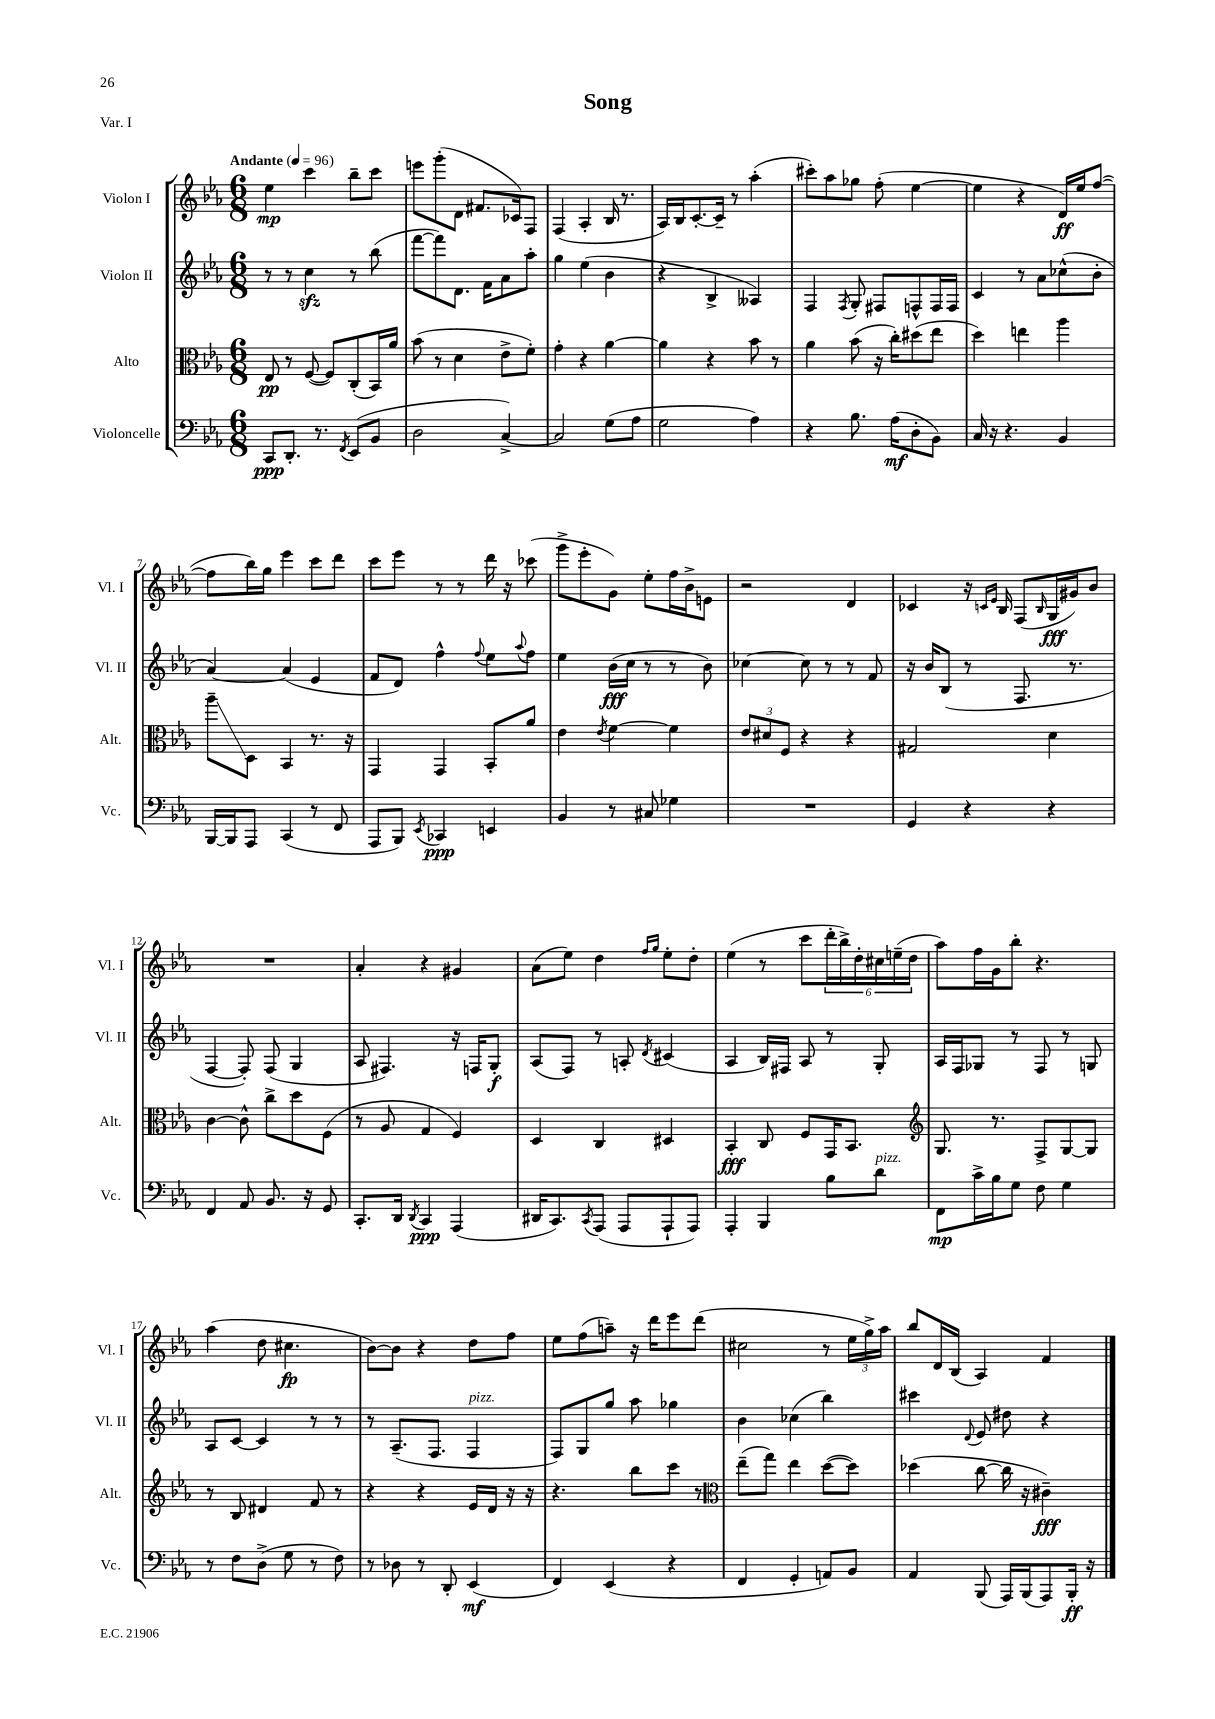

**kern	**kern	**kern	**kern
*staff4	*staff3	*staff2	*staff1
*clefF4	*clefC3	*clefG2	*clefG2
*k[b-e-a-]	*k[b-e-a-]	*k[b-e-a-]	*k[b-e-a-]
*M6/8	*M6/8	*M6/8	*M6/8
*MM96	*MM96	*MM96	*MM96
8CC/L	8E-/	8r	4ee-\
8.DD'/J	8r	8r	.
.	([8F/	4cc\	4ccc\
8.r	.	.	.
.	8F/]L)	.	.
8qFF/	.	.	.
(8EE-/L	(8C'/	8r	8bb-~\L
8BB-/J	16BB-/L)	(8bb-\	8ccc\J
.	16a-/JJ	.	.
=	=	=	=
2D\	(8b-\	[8fff\L	8eee\L
.	8r	8fff\])	(8ggg'\
.	4d\	8.d\J	8d\J
.	.	.	8.f#/L
.	.	16f\LK	.
[4C^/)	8e-^\L	8a-\	.
.	.	.	16c-/k)
.	8f'\J)	8aa-'\J	8F/J
=	=	=	=
2C/]	4g'\	4gg\	(4F/
.	4r	(4ee-\	4A-'/
(8G\L	[4a-\	4b-\	16B-/
.	.	.	8.r
8A-\J	.	.	.
=	=	=	=
2G\	4a-\]	4r	16A-/LL)
.	.	.	16B-/J
.	.	.	[8.c'/
.	4r	4B-^/	.
.	.	.	16c~/]Jk
.	.	.	8r
4A-\)	8b-\	4A--/)	(4aa-'\
.	8r	.	.
=	=	=	=
4r	4a-\	4F/	8ccc#'\L)
.	.	.	8aa-\
.	.	8qF/	.
8.B-\	(8b-\	8G'/	8gg-\J
.	16r	8F#/L	(8ff'\
(16A-\LK	16cc'\LK)	.	.
8D'\	(8dd#\	8F^^/	[4ee-\
8BB-\J)	8ee-\J	16F/L	.
.	.	16F/JJ	.
=	=	=	=
16C/	4dd\)	4c/	4ee-\]
16r	.	.	.
4.r	.	.	.
.	4ee\	8r	4r
.	.	8a-\L	.
4BB-/	4aa-\	(8cc-^^\	16d/LL)
.	.	.	16ee-/J
.	.	8b-'\J	([8ff/J
=	=	=	=
[16BBB-/LL	8aa-~\L	[4a-/)	8ff\]L
16BBB-/]J	.	.	.
8AAA-/J	8D\J	.	16bb-\L)
.	.	.	16gg\JJ
(4CC/	4BB-/	(4a-/]	4eee-\
8r	8.r	4e-/	8ccc\L
8FF/	.	.	8ddd\J
.	16r	.	.
=	=	=	=
8AAA-/L	4GG/	8f/L	8ccc\L
8BBB-/J)	.	8d/J)	8eee-\J
8qEE-/	.	.	.
4CC-/	4GG/	4ff^^\	8r
.	.	.	8r
.	.	8qqff/	.
4EE/	8BB-'/L	8ee-\L	16ddd\
.	.	.	16r
.	.	8qqaa-/	.
.	8a-/J	8ff\J	(8ccc-\
=	=	=	=
4BB-/	4e-\	4ee-\	8ggg^\L
.	.	.	8eee-'\
.	8qe-/	.	.
8r	[4f\	(16b-\LL	8g\J)
.	.	16cc\JJ	.
8C#/	.	8r	8ee-'\L
4G-\	4f\]	8r	16ff\L
.	.	.	16b-^\J
.	.	8b-\)	8e\J
=	=	=	=
2.r	12e-/L	[4cc-\	2r
.	12d#/	.	.
.	12F/J	.	.
.	4r	8cc-\]	.
.	.	8r	.
.	4r	8r	4d/
.	.	8f/	.
=	=	=	=
4GG/	2G#/	16r	4c-/
.	.	16b-/LK	.
.	.	(8B-/J	.
4r	.	8r	16r
.	.	.	16qqc/LL
.	.	.	16qqe-/JJ
.	.	.	16B-/
.	.	8.F/	(8F/L
.	.	.	16qqB-/
4r	4d\	.	16G/L
.	.	8.r	16g#/J)
.	.	.	8b-/J
=	=	=	=
4FF/	[4c\	[4F/	2.r
8AA-/	8c^^\]	8F'/])	.
8.BB-/	8cc^\L	(8F/	.
.	8dd\	4G/	.
16r	.	.	.
8GG/	(8F\J	.	.
=	=	=	=
8.CC'/L	8r	8A-/	4a-'/
.	8A-/	4.F#/)	.
16DD/Jk	.	.	.
8qDD/	.	.	.
4CC/	4G/	.	4r
(4AAA-/	4F/)	16r	4g#/
.	.	16F/LK	.
.	.	8G'/J	.
=	=	=	=
16DD#/LK	4D/	(8A-/L	(8a-\L
8.CC/)	.	.	.
.	.	8F/J)	8ee-\J)
8qCC/	.	.	.
(8AAA-/J	4C/	8r	4dd\
8AAA-/L	.	8A'/	.
.	.	.	16qqff/LL
.	.	8qd/	16qqgg/JJ
8AAA-`/	4D#/	(4c#/	8ee-'\L
8AAA-/J)	.	.	8dd'\J
=	=	=	=
4AAA-'/	4BB-'/	4A-/	(4ee-\
4BBB-/	8C/	16B-/LL)	8r
.	.	16F#/JJ	.
.	8F/L	8A-/	8ccc\L
8B-\L	16GG/K	8r	24ddd'\L
.	.	.	24bb-^\)
.	8.BB-/J	.	.
.	.	.	24dd'\
8d\J	.	8G'/	24cc#\
.	.	.	(24ee~\
.	.	.	24dd\JJ
=	=	=	=
*	*clefG2	*	*
8FF\L	8.G/	16A-/LL	8aa-\L)
.	.	16F/J	.
16c^\L	.	8G-/J	16ff\L
16B-\J	8.r	.	16g\J
8G\J	.	8r	8bb-'\J
8F\	8F^/L	8F/	4.r
4G\	[8G/	8r	.
.	8G/]J	8G/	.
=	=	=	=
8r	8r	8A-/L	(4aa-\
8F\L	8B-/	[8c/J	.
(8D^\J	4d#/	4c/]	8dd\
8G\	.	.	4.cc#\
8r	8f/	8r	.
8F\)	8r	8r	.
=	=	=	=
8r	4r	8r	[8b-\L)
8D-\	.	(8.A-~/L	8b-\]J
8r	4r	.	4r
.	.	8.F/J	.
8DD'/	.	.	.
(4EE-/	16e-/LL	4F/	8dd\L
.	16d/JJ	.	.
.	16r	.	8ff\J
.	16r	.	.
=	=	=	=
4FF/)	4.r	8F/L)	8ee-\L
.	.	8G/	(8ff\
(4EE-/	.	8gg/J	8aa~\J)
.	8bb-\L	8aa-\	16r
.	.	.	16ddd\LK
4r	8ccc\J	4gg-\	8eee-\
.	8r	.	(8ddd\J
=	=	=	=
*	*clefC3	*	*
4FF/	(8ee-~\L	4b-\	2cc#\
.	8gg\J)	.	.
4GG'/	4ee-\	(4cc-\	.
8AA/L)	([8dd\L	4bb-\)	8r
8BB-/J	8dd\]J)	.	24ee-\LL
.	.	.	24gg^\)
.	.	.	24aa-\JJ
=	=	=	=
4AA-/	(4dd-\	4ccc#\	8bb-/L
.	.	.	16d/L
.	.	.	(16B-/JJ
.	.	8qqd/	.
(8BBB-/	[8cc\	8e-/	4A-/)
16AAA-/LL)	16cc\]	8dd#\	.
(16BBB-/J	16r	.	.
8AAA-/)	4c#~\)	4r	4f/
16BBB-'/Jk	.	.	.
16r	.	.	.
==	==	==	==
*-	*-	*-	*-
